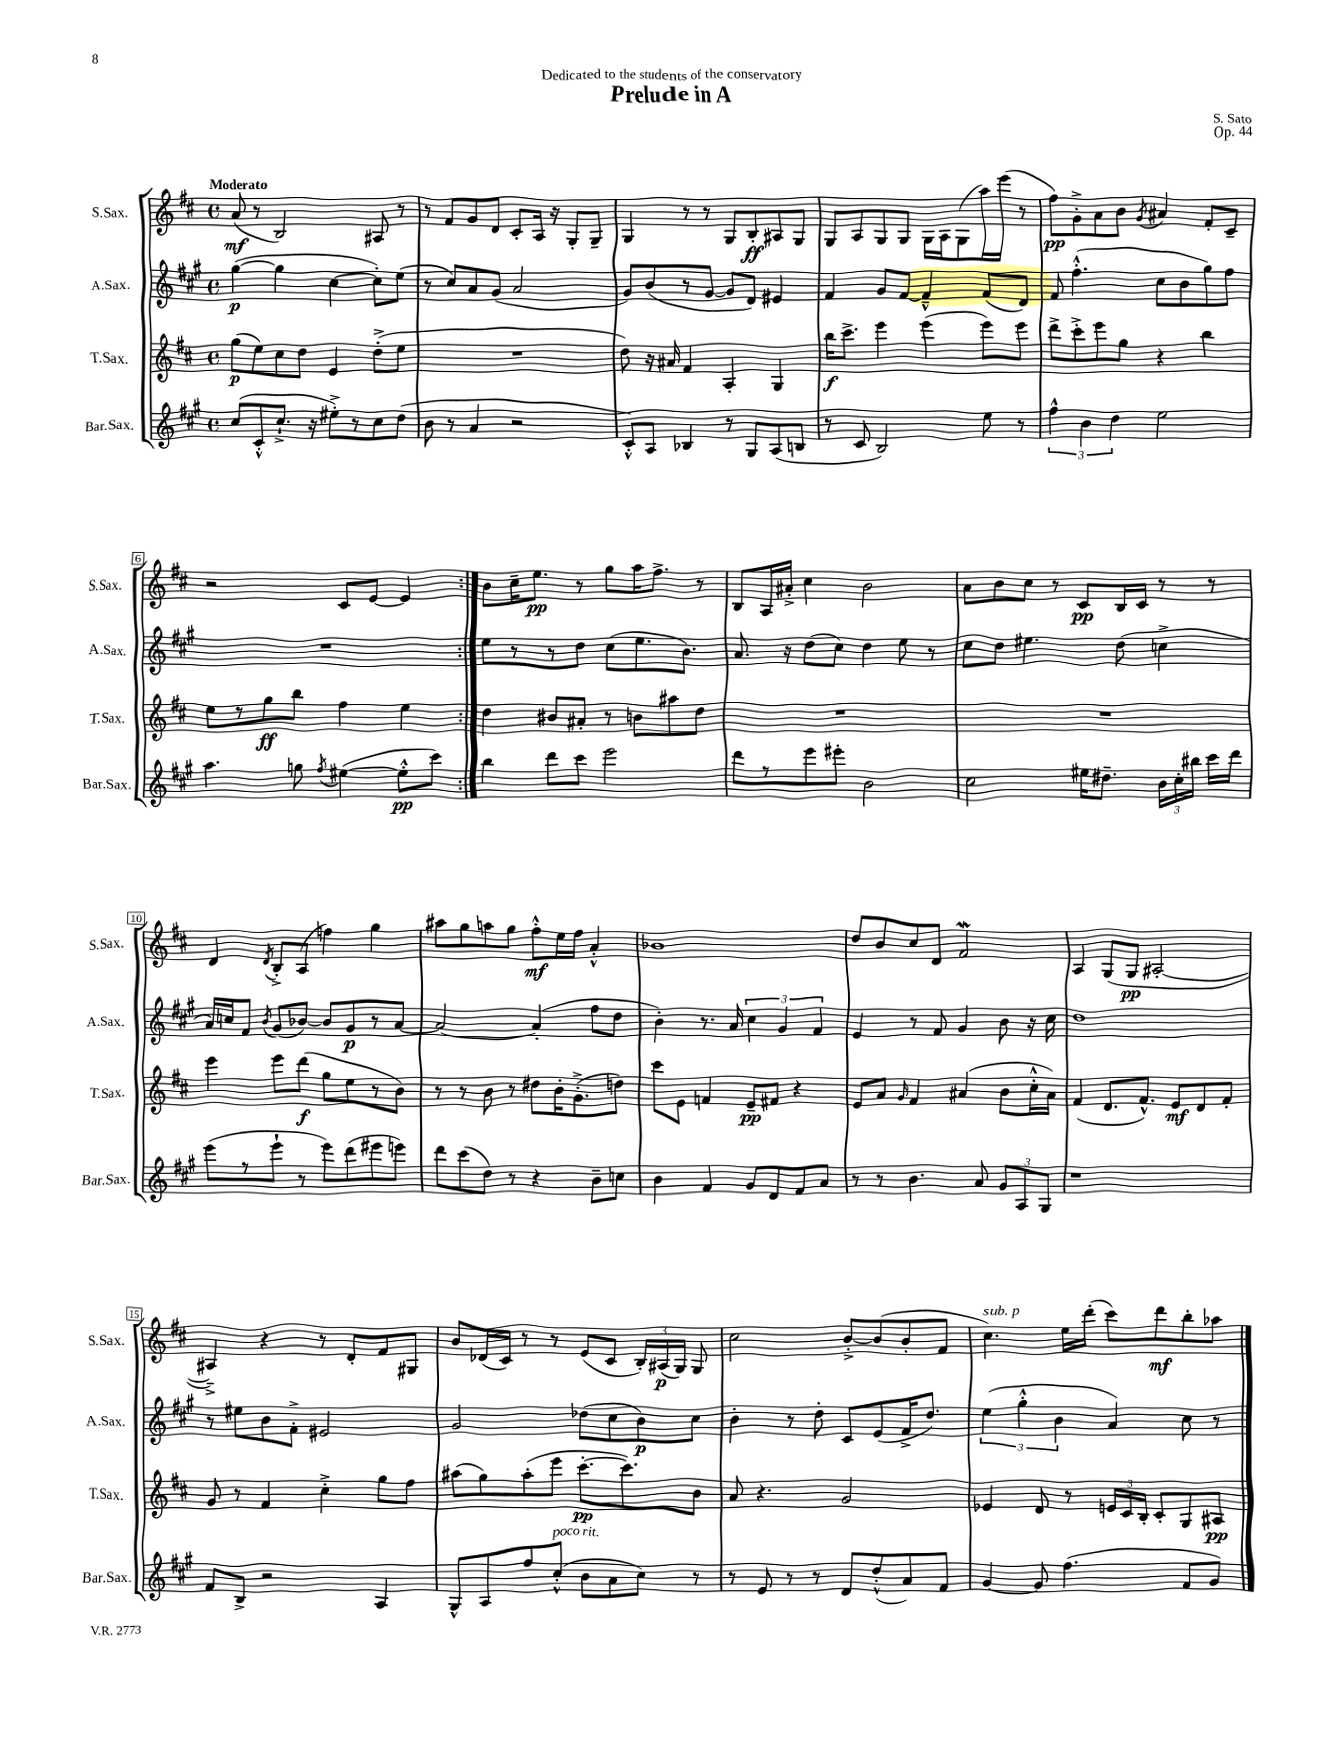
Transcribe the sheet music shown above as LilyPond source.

\header { title = "Prelude in A" composer = "S. Sato" dedication = "Dedicated to the students of the conservatory" opus = "Op. 44" }
<<
\new StaffGroup <<
\new Staff = "s0" \with { instrumentName = "S.Sax." shortInstrumentName = "S.Sax." } {
    \clef treble \key d \major \defaultTimeSignature \time 4/4 \tempo "Moderato"
    \autoBeamOff \repeat volta 2 { a'8\mf( r8 b2) ais8 r8 |
    r8 fis'8[ g'8 d'8] cis'8[-. a16] r16 g8[-. g8]-- |
    g4 r8 r8 g8[ b8-.\ff ais8 g8] |
    g8[ a8 g8 g8] g16[ a16 g8( a''16) e'''16]( r8 |
    fis''8[\pp) g'8-.-> a'8 b'8] \acciaccatura { g'8 } ais'4 fis'8[-. cis'8]-- |
    r2 cis'8[ e'8]~ e'4 | }
    b'8[ cis''16-- e''8.]\pp r8 g''8[ a''16 fis''8.]-> r8 |
    b8[ a16 ais'16]-.-> cis''4 b'2 |
    a'8[ b'8 cis''8] r8 cis'8[\pp b16 cis'16] r8 r8 |
    d'4 \acciaccatura { d'8 } b8[-.-> a8]( f''4) g''4 |
    ais''8[ g''8 a''8 g''8] fis''8[-.-^\mf e''16 fis''16] a'4-.-^ |
    bes'1 |
    d''8[ b'8 cis''8 d'8] fis'2\mordent |
    a4 g8[( g8]\pp ais2~-. |
    ais4--->) r4 r8 d'8[-. fis'8 gis8] |
    b'8[ des'16( cis'16]) r8 r8 e'8[( cis'8] \tuplet 3/2 { b16[-.) ais16\p( g16]) } g8 |
    cis''2 b'8[~-.-> b'8( b'8-. fis'8] |
    cis''4.^\markup { \italic "sub. p" }) e''16[ d'''16]-.( cis'''8[) d'''8\mf b''8-. aes''8] \bar "|." |
}
\new Staff = "s1" \with { instrumentName = "A.Sax." shortInstrumentName = "A.Sax." } {
    \clef treble \key a \major \defaultTimeSignature \time 4/4
    \autoBeamOff \repeat volta 2 { gis''4~\p( gis''4 cis''4~ cis''8[-.) e''8]( |
    r8 cis''8[) a'8 gis'8]( a'2 |
    gis'8[) b'8( r8 gis'8]~ gis'8[ d'8]) eis'4 |
    fis'4 gis'8[ fis'8]~ fis'4---^ fis'8[( d'8]) |
    fis'8 fis''4.-.-^( cis''8[ b'8 gis''8) fis''8] |
    R1 | }
    e''8[ r8 r8 d''8] cis''8[( e''8. b'8.]) |
    a'8. r16 d''8[( cis''8]) d''4 e''8 r8 |
    cis''8[ d''8] eis''4. d''8( c''4-> |
    a'16[) c''16 fis'8] \acciaccatura { b'8 } gis'8[( bes'8]~) bes'8[ gis'8\p r8 a'8]~ |
    a'2~ a'4-.( fis''8[ d''8] |
    b'4-.) r8. a'16 \tuplet 3/2 { cis''4 gis'4 fis'4 } |
    e'4 r8 fis'8 gis'4 b'8 r16 cis''16 |
    d''1 |
    r8 eis''8[ b'8 fis'8]-.-> eis'2 |
    gis'2 des''8[( cis''8 b'8\p) cis''8] |
    b'4-. r8 d''8-. cis'8[ e'8( fis'16-> d''8.]) |
    \tuplet 3/2 { e''4( gis''4-.-^ b'4 } a'4) cis''8 r8 \bar "|." |
}
\new Staff = "s2" \with { instrumentName = "T.Sax." shortInstrumentName = "T.Sax." } {
    \clef treble \key d \major \defaultTimeSignature \time 4/4
    \autoBeamOff \repeat volta 2 { g''8[\p( e''8) cis''8 d''8] e'4 d''8[-.->( e''8] |
    R1 |
    d''8) r16 ais'16 fis'4 a4-. g4 |
    b''16[\f cis'''8.]-> e'''4 e'''4( e'''8[) e'''8] |
    d'''8[-> cis'''8-.-> e'''8 g''8] r4 b''4 |
    e''8[ r8 g''8\ff b''8] fis''4 e''4 | }
    d''4 bis'8[ ais'8]-. r8 b'8[ ais''8 d''8] |
    R1 |
    R1 |
    e'''4 e'''8[ d'''8]\f( g''8[ e''8 r8 b'8]) |
    r8 r8 b'8 r8 dis''8[ b'16-. g'8.-.->( d''8]) |
    cis'''8[ e'8] f'4 e'8[--\pp fis'8] r4 |
    e'8[ a'8] \grace { g'16 } fis'4 ais'4( b'8[ cis''16-.-^ ais'16]) |
    fis'4( d'8.[ fis'8.]-^) e'8[\mf d'8 fis'8]-. |
    g'8 r8 fis'4 cis''4-.-> g''8[ fis''8] |
    ais''8[( g''8) ais''8-.( e'''8] cis'''8.[~-.\pp cis'''8.) b'8] |
    a'8 r4. g'2 |
    ees'4 d'8 r8 \tuplet 3/2 { e'16[ cis'16 b16]-. } cis'8[-. g8 ais8]\pp \bar "|." |
}
\new Staff = "s3" \with { instrumentName = "Bar.Sax." shortInstrumentName = "Bar.Sax." } {
    \clef treble \key a \major \defaultTimeSignature \time 4/4
    \autoBeamOff \repeat volta 2 { cis''8[( cis'8-.-^ cis''8.]-!-> r16 eis''8[-.->) r8 cis''8 d''8]( |
    b'8 r8 a'4 r2 |
    cis'8[-.-^) a8] bes4 r8 gis8[ a8( b8] |
    r8 cis'8 b2) e''8 r8 |
    \tuplet 3/2 { fis''4-^ b'4 d''4 } e''2 |
    a''4. g''8 \acciaccatura { fis''8 } eis''4~( eis''8[-.-^\pp cis'''8]) | }
    b''4 d'''8[ cis'''8] e'''2 |
    d'''8[ r8 e'''8 eis'''8]-. b'2 |
    cis''2 eis''16[ dis''8.]-- \tuplet 3/2 { b'16[ cis''16-. bis''16] } cis'''16[ d'''16] |
    e'''8[( r8 e'''8]-! r8 e'''8[) d'''8( eis'''8 e'''8]) |
    d'''8[ cis'''8( d''8]) r8 r4 b'8[-- c''8] |
    b'4 fis'4 gis'8[ d'8 fis'8 a'8] |
    r8 r8 b'4. a'8 \tuplet 3/2 { gis'8[ a8 gis8] } |
    r1 |
    fis'8[ b8]-> r2 a4 |
    gis8[-^ a8 fis''8 cis''8]-.-^^\markup { \italic "poco rit." }( b'8[ a'8 cis''8]) r8 |
    r8 e'8 r8 r8 d'8[ d''8-.-^( a'8) fis'8] |
    gis'4~ gis'8 fis''4.( fis'8[ gis'8]) \bar "|." |
}
>>
>>
\layout { \context { \Score \override BarNumber.stencil = #(make-stencil-boxer 0.1 0.3 ly:text-interface::print) } }
